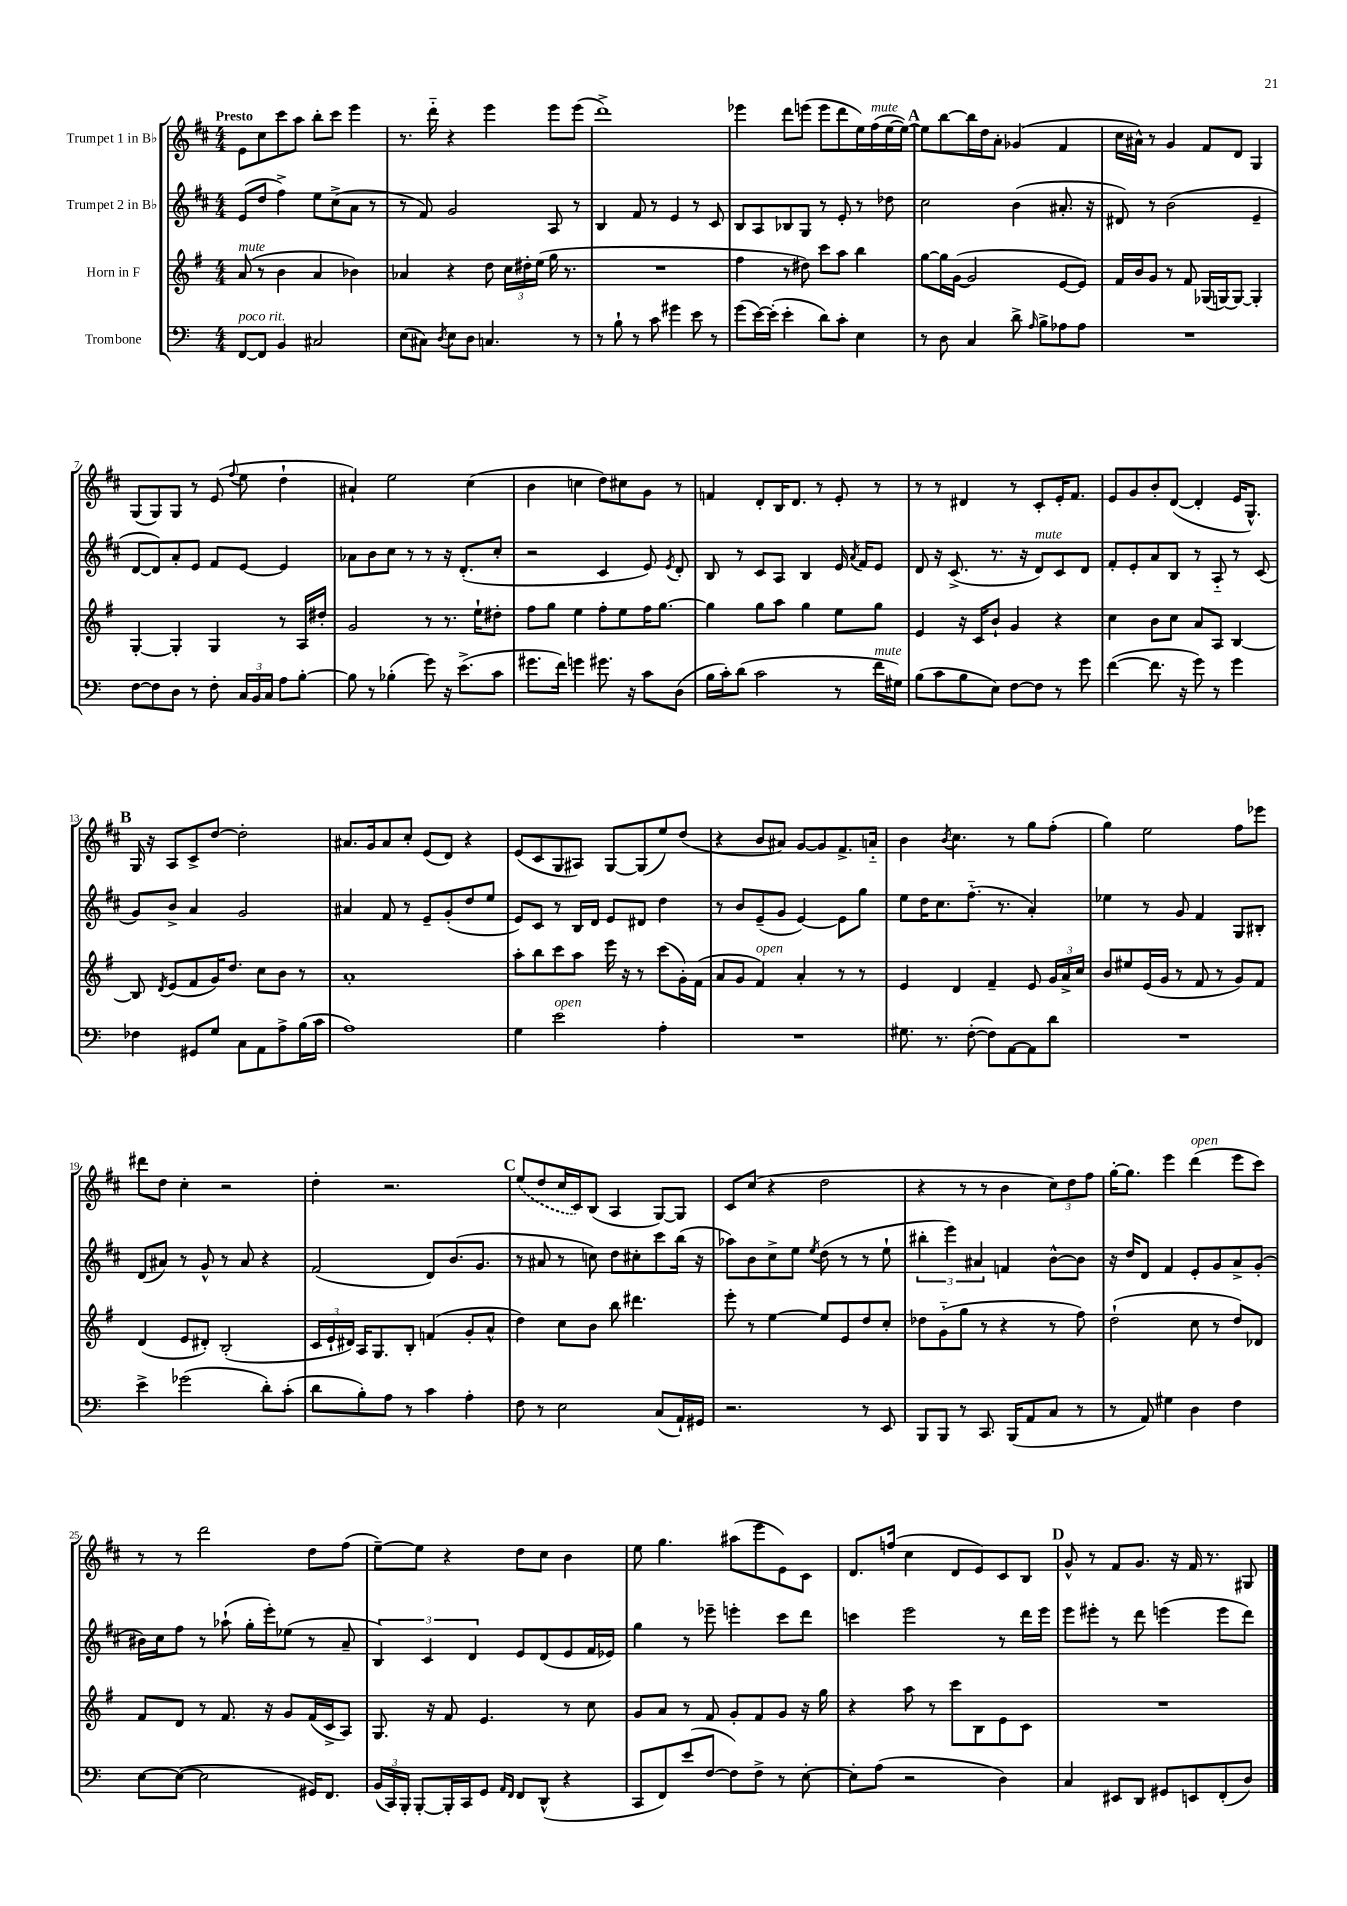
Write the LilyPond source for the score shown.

<<
\new StaffGroup <<
\new Staff = "s0" \with { instrumentName = "Trumpet 1 in Bb" } {
    \clef treble \key d \major \numericTimeSignature \time 4/4 \tempo "Presto"
    \autoBeamOff e'8[ cis''8 cis'''8 a''8] b''8[-. cis'''8] e'''4 |
    r8. d'''16-_ r4 e'''4 e'''8[ e'''8]( |
    d'''1->) |
    ees'''4 d'''8[ e'''8]( e'''8[ d'''8 e''16) fis''16^\markup { \italic "mute" }( e''16~ e''16]~) |
    \mark \markup { \bold "A" } e''8[ b''8~ b''16 d''16 a'8]-. ges'4( fis'4 |
    cis''16[ ais'16]-^) r8 g'4 fis'8[ d'8] g4 |
    g8[( g8) g8] r8 e'8( \appoggiatura { fis''8 } e''8 d''4-! |
    ais'4-!) e''2 cis''4( |
    b'4 c''4 d''8[) cis''8 g'8] r8 |
    f'4 d'8[-. b16 d'8.] r8 e'8-. r8 |
    r8 r8 dis'4 r8 cis'8[-. e'16-. fis'8.] |
    e'8[ g'8 b'8-. d'8]~( d'4-. e'16[ g8.]-^) |
    \mark \markup { \bold "B" } g16 r16 a8[ cis'8-> d''8]~ d''2-. |
    ais'8.[ g'16 ais'8 cis''8]-. e'8[( d'8]) r4 |
    e'8[( cis'8 g8 ais8]) g8[~ g8( e''8) d''8]( |
    r4 b'8[ ais'8]) g'8[~ g'8 fis'8.-> a'16]-_ |
    b'4 \acciaccatura { b'8 } cis''4. r8 g''8[ fis''8]-.( |
    g''4) e''2 fis''8[ ees'''8] |
    dis'''8[ d''8] cis''4-. r2 |
    d''4-. r2. |
    \mark \markup { \bold "C" } \once \slurDashed e''8[( d''8 cis''16 cis'16) b8]( a4 g8[~) g8] |
    cis'8[ cis''8]( r4 d''2 |
    r4 r8 r8 b'4 \tuplet 3/2 { cis''8[) d''8 fis''8] } |
    g''16[~-. g''8.] e'''4 d'''4^\markup { \italic "open" }( e'''8[ cis'''8]) |
    r8 r8 d'''2 d''8[ fis''8]( |
    e''8[~--) e''8] r4 d''8[ cis''8] b'4 |
    e''8 g''4. ais''8[( e'''8 e'8) cis'8] |
    d'8.[ f''16]( cis''4 d'8[ e'8) cis'8 b8] |
    \mark \markup { \bold "D" } g'8-^ r8 fis'8[ g'8.] r16 fis'16 r8. gis8 \bar "|." |
}
\new Staff = "s1" \with { instrumentName = "Trumpet 2 in Bb" } {
    \clef treble \key d \major \numericTimeSignature \time 4/4
    \autoBeamOff e'8[( d''8] fis''4->) e''8[ cis''8->( a'8] r8 |
    r8 fis'8) g'2 a8 r8 |
    b4 fis'8 r8 e'4 r8 cis'8 |
    b8[ a8 bes8 g8] r8 e'8-. r8 des''8 |
    \mark \markup { \bold "A" } cis''2 b'4( ais'8.-. r16 |
    dis'8) r8 b'2( e'4-- |
    d'8[~ d'8) a'8-. e'8] fis'8[ e'8]~ e'4 |
    aes'8[ b'8 cis''8] r8 r8 r16 d'8.[-.( cis''8]-. |
    r2 cis'4 e'8) \acciaccatura { e'8 } d'8-. |
    b8 r8 cis'8[ a8] b4 e'16 \acciaccatura { a'8 } fis'16[ e'8] |
    d'8 r16 cis'8.->( r8. r16 d'8[^\markup { \italic "mute" }) cis'8 d'8] |
    fis'8[-. e'8-. a'8 b8] r8 a8-_ r8 cis'8( |
    \mark \markup { \bold "B" } g'8[) b'8]-> a'4 g'2 |
    ais'4 fis'8 r8 e'8[-- g'8-.( d''8 e''8] |
    e'8[) cis'8] r8 b16[ d'16] e'8[ dis'8] d''4 |
    r8 b'8[ e'8--( g'8] e'4~) e'8[ g''8] |
    e''8[ d''16 cis''8. fis''8.]-_( r8. a'4-.) |
    ees''4 r8 g'8 fis'4 g8[ bis8]-. |
    d'8[( ais'8]) r8 g'8-^ r8 ais'8 r4 |
    fis'2( d'8[) b'8.( g'8.] |
    \mark \markup { \bold "C" } r8 ais'8 r8 c''8) d''8[ cis''8-. cis'''8 b''16]( r16 |
    aes''8[) b'8 cis''8-> e''8] \acciaccatura { e''8 } d''8( r8 r8 e''8-! |
    \tuplet 3/2 { bis''4-. e'''4) ais'4 } f'4 b'8[~-^ b'8] |
    r16 d''16[ d'8] fis'4 e'8[-. g'8 a'8-> g'8]-.( |
    bis'16[) cis''16 fis''8] r8 aes''8-!( g''16[-. e'''16-.) ees''8]( r8 a'8-- |
    \tuplet 3/2 { b4) cis'4 d'4 } e'8[ d'8( e'8 fis'16 ees'16]) |
    g''4 r8 ees'''8-- e'''4-. cis'''8[ d'''8] |
    c'''4 e'''2 r8 d'''16[ e'''16] |
    \mark \markup { \bold "D" } e'''8[ eis'''8]-. r8 d'''8 e'''4( e'''8[ d'''8]) \bar "|." |
}
\new Staff = "s2" \with { instrumentName = "Horn in F" } {
    \clef treble \key g \major \numericTimeSignature \time 4/4
    \autoBeamOff a'8^\markup { \italic "mute" }( r8 b'4 a'4 bes'4) |
    aes'4 r4 d''8 \tuplet 3/2 { c''16[ dis''16-. e''16]( } g''16 r8. |
    R1 |
    fis''4 r8 dis''8) c'''8[ a''8] b''4 |
    \mark \markup { \bold "A" } g''8[~ g''16 g'16]~( g'2 e'8[~ e'8]) |
    fis'16[ b'16 g'8] r8 fis'8 ges16[( g16~) g8]~ g4-. |
    g4~-. g4-. g4 r8 a16[ dis''16]-. |
    g'2 r8 r8. e''16[-! dis''8]-. |
    fis''8[ g''8] e''4 fis''8[-. e''8 fis''16 g''8.]~ |
    g''4 g''8[ a''8] g''4 e''8[ g''8] |
    e'4 r16 c'16[ b'8]-! g'4 r4 |
    c''4 b'8[ c''8] a'8[ a8] b4~ |
    \mark \markup { \bold "B" } b8 \acciaccatura { d'8 } e'8[( fis'8 g'16) d''8.] c''8[ b'8] r8 |
    a'1-. |
    a''8[-. b''8 c'''8 a''8] e'''16 r16 r8 c'''8[( g'16-.) fis'16]( |
    a'8[ g'8] fis'4^\markup { \italic "open" }) a'4-. r8 r8 |
    e'4 d'4 fis'4-- e'8 \tuplet 3/2 { g'16[ a'16-> c''16] } |
    b'8[ eis''8 e'16( g'16] r8 fis'8 r8 g'8[) fis'8] |
    d'4( e'8[ dis'8]-.) b2-.( |
    \tuplet 3/2 { c'16[ e'16-! dis'16]) } a16[ g8. b8]-. f'4( g'8[-. a'8]-^ |
    \mark \markup { \bold "C" } d''4) c''8[ b'8] b''8 dis'''4. |
    e'''8-. r8 e''4~ e''8[ e'8 d''8 c''8]-. |
    des''8[ g'8-_( g''8] r8 r4 r8 fis''8) |
    d''2-!( c''8 r8 d''8[) des'8] |
    fis'8[ d'8] r8 fis'8. r16 g'8[ fis'16( c'16-> a8]) |
    g8. r16 fis'8 e'4. r8 c''8 |
    g'8[ a'8] r8 fis'8 g'8[-. fis'8 g'8] r16 g''16 |
    r4 a''8 r8 c'''8[ b8 e'8 c'8] |
    \mark \markup { \bold "D" } R1 \bar "|." |
}
\new Staff = "s3" \with { instrumentName = "Trombone" } {
    \clef bass \key c \major \numericTimeSignature \time 4/4
    \autoBeamOff f,8[~^\markup { \italic "poco rit." } f,8] b,4 cis2 |
    e8[( cis8]) \acciaccatura { d8 } e8[ d8] c4. r8 |
    r8 b8-! r8 c'8 gis'4 e'8 r8 |
    g'8[( e'16~) e'16]-.( e'4-. d'8[) c'8]-. e4 |
    \mark \markup { \bold "A" } r8 d8 c4 d'8-> \grace { a16 } b8[-> aes8 aes8] |
    R1 |
    f8[~ f8 d8] r8 f8-. \tuplet 3/2 { c16[ b,16 c16] } a8[ b8]~-. |
    b8 r8 bes4-.( g'8) r16 e'8.[->( c'8] |
    gis'8.[ f'16]) g'4 gis'8. r16 c'8[ d8]( |
    b16[ c'16-.) d'8]( c'2 r8 f'16[^\markup { \italic "mute" } gis16]) |
    b8[( c'8 b8 e8]) f8[~ f8] r8 g'8 |
    f'4~( f'8. r16 g'8) r8 g'4 |
    \mark \markup { \bold "B" } fes4 gis,8[ g8] c8[ a,8 a8-> b16( c'16] |
    a1) |
    g4 e'2^\markup { \italic "open" } a4-. |
    R1 |
    gis8. r8. f8~-.( f8[) a,8~ a,8 d'8] |
    R1 |
    e'4-> ges'2( d'8[-.) c'8]-.( |
    d'8[ b8-.) a8] r8 c'4 a4-. |
    \mark \markup { \bold "C" } f8 r8 e2 c8[( a,16-!) gis,16] |
    r2. r8 e,8 |
    b,,8[ b,,8] r8 c,8. b,,16[( a,8 c8] r8 |
    r8 a,8) gis4 d4 f4 |
    e8[~ e8]~( e2 gis,16[) f,8.] |
    \tuplet 3/2 { b,16[( c,16) b,,16]-. } b,,8[~-. b,,16-. c,16 g,8] \grace { a,16[ f,16] } f,8[ d,8]-^( r4 |
    c,8[ f,8) e'8( f8]~ f8[) f8]-> r8 e8~-. |
    e8[-. a8]( r2 d4) |
    \mark \markup { \bold "D" } c4 eis,8[ d,8] gis,8[ e,8 f,8-.( d8]) \bar "|." |
}
>>
>>
